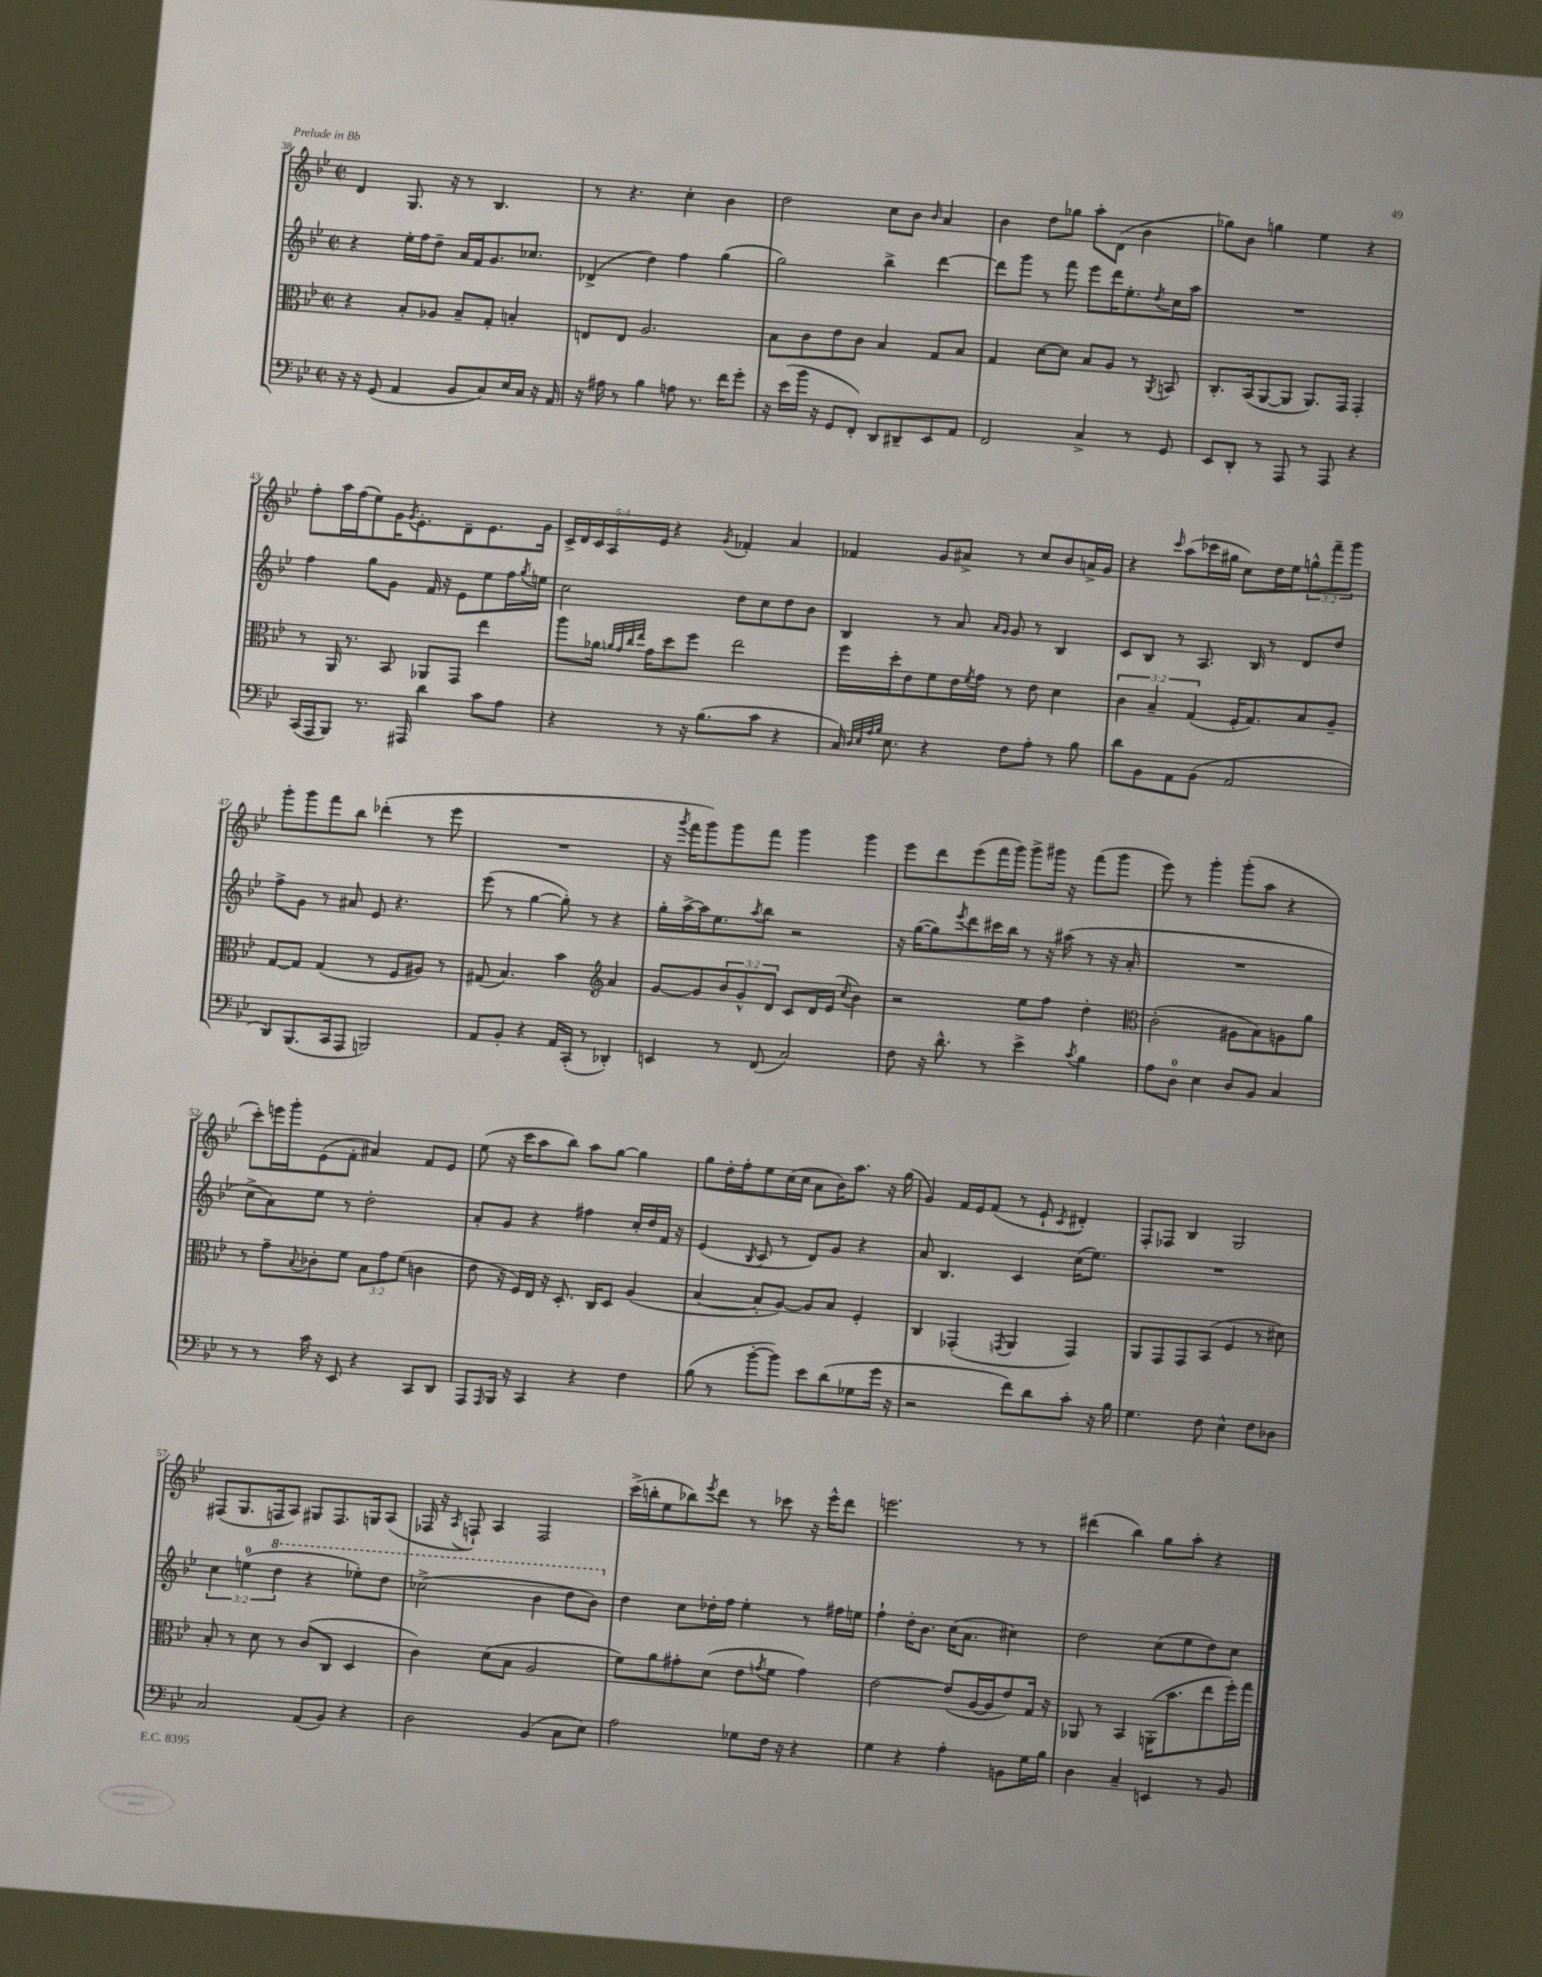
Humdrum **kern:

**kern	**kern	**kern	**kern
*staff4	*staff3	*staff2	*staff1
*clefF4	*clefC3	*clefG2	*clefG2
*k[b-e-]	*k[b-e-]	*k[b-e-]	*k[b-e-]
*M2/2	*M2/2	*M2/2	*M2/2
*met(c|)	*met(c|)	*met(c|)	*met(c|)
16r	4r	4r	4d
16r	.	.	.
(8GG	.	.	.
4AA	8B-'	16ee-'	8.G
.	.	16ff	.
.	8A-	8dd~	.
.	.	.	16r
8BB-	8B-~	16a	8r
.	.	16f	.
8C)	8G'	8.g	4.B-
16E-	4B'	.	.
16C	.	8.cc-	.
16r	.	.	.
16AA	.	.	.
=	=	=	=
16r	8E	(4d-^	8r
16A#	.	.	.
8r	8E	.	4.r
4B-	2.A	4dd)	.
8A	.	4ff	4cc'
8.r	.	.	.
.	.	(4gg	4b-
16f	.	.	.
8g'	.	.	.
=	=	=	=
16r	8B-	2gg)	2dd
(16e-	.	.	.
16b-	8c	.	.
16r	.	.	.
8GG	8e-	.	.
8FF')	8c	.	.
8DD	4B-	4bb-^	8cc
8DD#~	.	.	8b-
.	.	.	16qqb-
8EE-	8G	[4ddd	4a
8AA	8B-	.	.
=	=	=	=
2FF	4G	8ddd]	4b-
.	.	8ggg	.
.	[8d	8r	8dd
.	8d]	8fff	8gg-
4C^	8B-	8eee-	8aa'
.	8A	16ddd	(8d
.	.	8.ee-'	.
8r	8r	.	4b-
.	8qAA	8qdd	.
8GG	8BB	16cc	.
.	.	16aa	.
=	=	=	=
8EE-	8.C'	1r	8gg-)
8DD'	.	.	8b-
.	(16BB-	.	.
8r	[8AA	.	4gg
8AAA	8AA]	.	.
8r	8.AA)	.	4ee-
8AAA	.	.	.
.	16GG	.	.
4r	4GG'	.	4r
=	=	=	=
(16CC	8r	4ff	8ff'
16AAA	.	.	.
8BBB-)	16AA	.	16aa
.	8.r	.	(16ff
8.r	.	8gg	8ee-)
.	8BB-	8g	16g
.	.	.	8qg
16AAA#	.	.	8.e-'
4d	8AA-	16f	.
.	.	16r	.
.	8GG	8e-	8d~
8c	4ee-	8ee-	8.e-
8A	.	16ff	.
.	.	8qgg	.
.	.	16ee	16g
=	=	=	=
4r	8aa	2cc	20c^
.	.	.	20d
.	.	.	20c
.	16a-	.	.
.	.	.	20A
.	32qqa	.	.
.	32qqg	.	.
.	32qqcc	.	.
.	32qqee-	.	.
.	16g	.	.
.	.	.	20e-
8r	8dd	.	4r
16r	8ff	.	.
(8.B-	.	.	.
.	.	.	8qg
.	2ee-	8dd	4f-'
8c	.	8cc	.
4r	.	8dd	4a
.	.	8b-	.
=	=	=	=
16C)	16ff	4B-	4f-
32qqD	.	.	.
32qqE-	.	.	.
32qqA	.	.	.
32qqB-	.	.	.
8.E-	16dd'	.	.
.	8e-	.	.
4r	8f	8r	8g
.	16e-	8a	8a#^
.	8qf	.	.
.	16g	.	.
.	.	16qqa	.
.	.	16qqg	.
8F	8r	8g	8r
8A'	8e-	8r	8cc
8r	4d	4B-	8b-
8B-	.	.	16a^
.	.	.	16g
=	=	=	=
8d	6c	8c	4r
8BB-	.	8B-	.
.	6B-~	.	.
.	.	.	16qqccc
8AA	.	8r	(8aa
.	(6G	.	.
(8BB-	.	8.A	16ccc-
.	.	.	16gg#
2AA	16F'	.	8cc)
.	8.G)	16B-	.
.	.	8r	16dd
.	.	.	16ee-
.	8B-	8d	12gg^^
.	.	.	12fff~
.	8A~	8dd	.
.	.	.	12ggg
=	=	=	=
8DD)	[8G	8ff^	8ggg'
(8.BBB-	8G]	8g	8ggg
.	(4G	8r	8fff
16CC	.	.	.
8AAA	.	8a#	8bb-
2BBB)	8r	8e-	(4ddd-'
.	8F	4.r	.
.	8A#)	.	8r
.	8r	.	8eee-
=	=	=	=
8AA	(8G#	(8eee-	1r
8BB-'	4.B-)	8r	.
4r	.	[4gg	.
16AA	4b-	8gg'])	.
(16CC'	.	.	.
8r	.	8r	.
*	*clefG2	*	*
4DD-')	4a	4r	.
=	=	=	=
4EE	[8g	16gg'	16r
.	.	.	8qggg
.	.	[16aa^	16fff
.	8g]	16aa]	8ggg)
.	.	8.ee-	.
8r	12b-	.	8ggg
.	12g^^	.	.
.	.	8qaa	.
(8FF	.	8bb-	8fff
.	12d	.	.
2C)	8c	2r	4ggg
.	16d	.	.
.	(16e-	.	.
.	8qcc	.	.
.	4b-)	.	4ggg
=	=	=	=
8F	2r	16r	8eee-
.	.	([16gg	.
16r	.	8gg])	8ddd
8.d^^	.	.	.
.	.	8qeee-	.
.	.	8ddd	(8eee-
8r	.	16ccc#	16fff
.	.	16bb-	16ggg)
4e-^	8ee-	8r	8ggg^
.	8ff	16r	16ggg#
.	.	(16aa#	16r
8qc	.	.	.
4B-	4dd'	8r	(8fff
.	.	16r	8ggg#
.	.	16a'	.
=	=	=	=
*	*clefC3	*	*
8A	(2c'	1r	8eee-)
8D	.	.	8r
4E-	.	.	4ggg'
8D	8A#	.	(8ggg'
8BB-	8B-)	.	8aa
4C	8A	.	4r
.	8a	.	.
=	=	=	=
8r	8r	8cc^	8ccc')
8r	8g~	8a)	16eee
.	.	.	16ggg'
.	8qqB-	.	.
16c	8c-'	8ee-	(8e-
16r	.	.	.
8EE-	8f	8r	8f'
4r	12B-	2dd'	4a#)
.	12g	.	.
.	(12f	.	.
8CC	4c	.	8f
8DD	.	.	8e-
=	=	=	=
8AAA	8e-	8a'	(8ee-
16qqAAA	.	.	.
16BBB-	16r	8g	16r
16r	16F)	.	16ccc
4CC	16E-	4r	8aa
.	16r	.	.
.	8.D'	.	8bb-)
4r	.	4ff#	8aa
.	16C	.	.
.	8D	.	[8gg
4F	(4A	16cc'	4gg]
.	.	16dd	.
.	.	16f	.
.	.	16r	.
=	=	=	=
(8B-	[4B-	(4e-	8gg
8r	.	.	16dd'
.	.	.	16ff'
.	.	8qB-	.
[8b-'	8B-']	8c	8ee-
8b-])	[8A)	8r	(16cc
.	.	.	16cc
8e-	8A]	8d)	8a
(8d	8B-	8g	16b-)
.	.	.	8.aa
8G-	4F'	4r	.
16g	.	.	16r
16r	.	.	(16gg
=	=	=	=
2r	4C	8a	4g)
.	.	4.B-	.
.	(4GG-'	.	16f
.	.	.	16e-
.	.	.	(8f
.	8qGG	.	.
8f)	4AA	4c	8r
8d	.	.	8e-`
.	.	.	8qc
8c'	4GG)	(16cc	4d#')
.	.	8.ee-)	.
16r	.	.	.
16B-	.	.	.
=	=	=	=
4.G	8AA	1r	8F'
.	8GG	.	8F-
.	8GG	.	4B-
8F	(8BB-	.	.
4E-^^	4F	.	2G
8F	8r	.	.
8D-	8d#)	.	.
=	=	=	=
2C	8B-'	6cc	(8F#
.	8r	.	8.G
.	.	(6ee	.
.	8d	.	.
.	.	.	16F
.	.	6ddd	.
.	8r	.	8A)
(8AA	(8c	4r	8G#
8BB-)	8C	.	8.F
4r	4D	8eee-')	.
.	.	.	16G
.	.	8ddd	(8A
=	=	=	=
2D	4c)	(2ccc-^	16F-
.	.	.	16r
.	.	.	8qA
.	.	.	8F`)
.	(8d	.	4A
.	8B-	.	.
(4BB-	2A	4bb-	2F
8C	.	8ddd	.
8E-)	.	8bb-)	.
=	=	=	=
2A	8f)	4dd	(16ccc^
.	.	.	16bb'
.	8a	.	8ee-
.	8g#'	8cc	8bb-)
.	.	.	8qeee-
.	(8d	16dd-'	8ddd
.	.	16ff	.
8G-	8e-	4ee-'	8r
.	8qg	.	.
16F	8f	.	8ccc-
16r	.	.	.
4r	4g)	8r	16r
.	.	.	16eee-^^
.	.	16ff#	8ddd
.	.	16ee	.
=	=	=	=
4G	[2e-	4ff`	2.eee
4r	.	16dd'	.
.	.	8.b-	.
4A'	(8e-]	(16cc	.
.	.	8.a	.
.	[16A	.	.
.	16A]	.	.
8BB	8e-)	4cc#)	8r
16G	16G	.	8r
16B-	16r	.	.
=	=	=	=
4D	8AA-	2dd	(4ddd#
.	8r	.	.
4C~	4BB-	.	4bb-)
4EE	(16AA'	(8cc	8gg
.	8.b-	.	.
.	.	8ee-	8aa'
8r	8ee-	8dd)	4r
8BB-	16ff')	8cc	.
.	16gg	.	.
==	==	==	==
*-	*-	*-	*-
